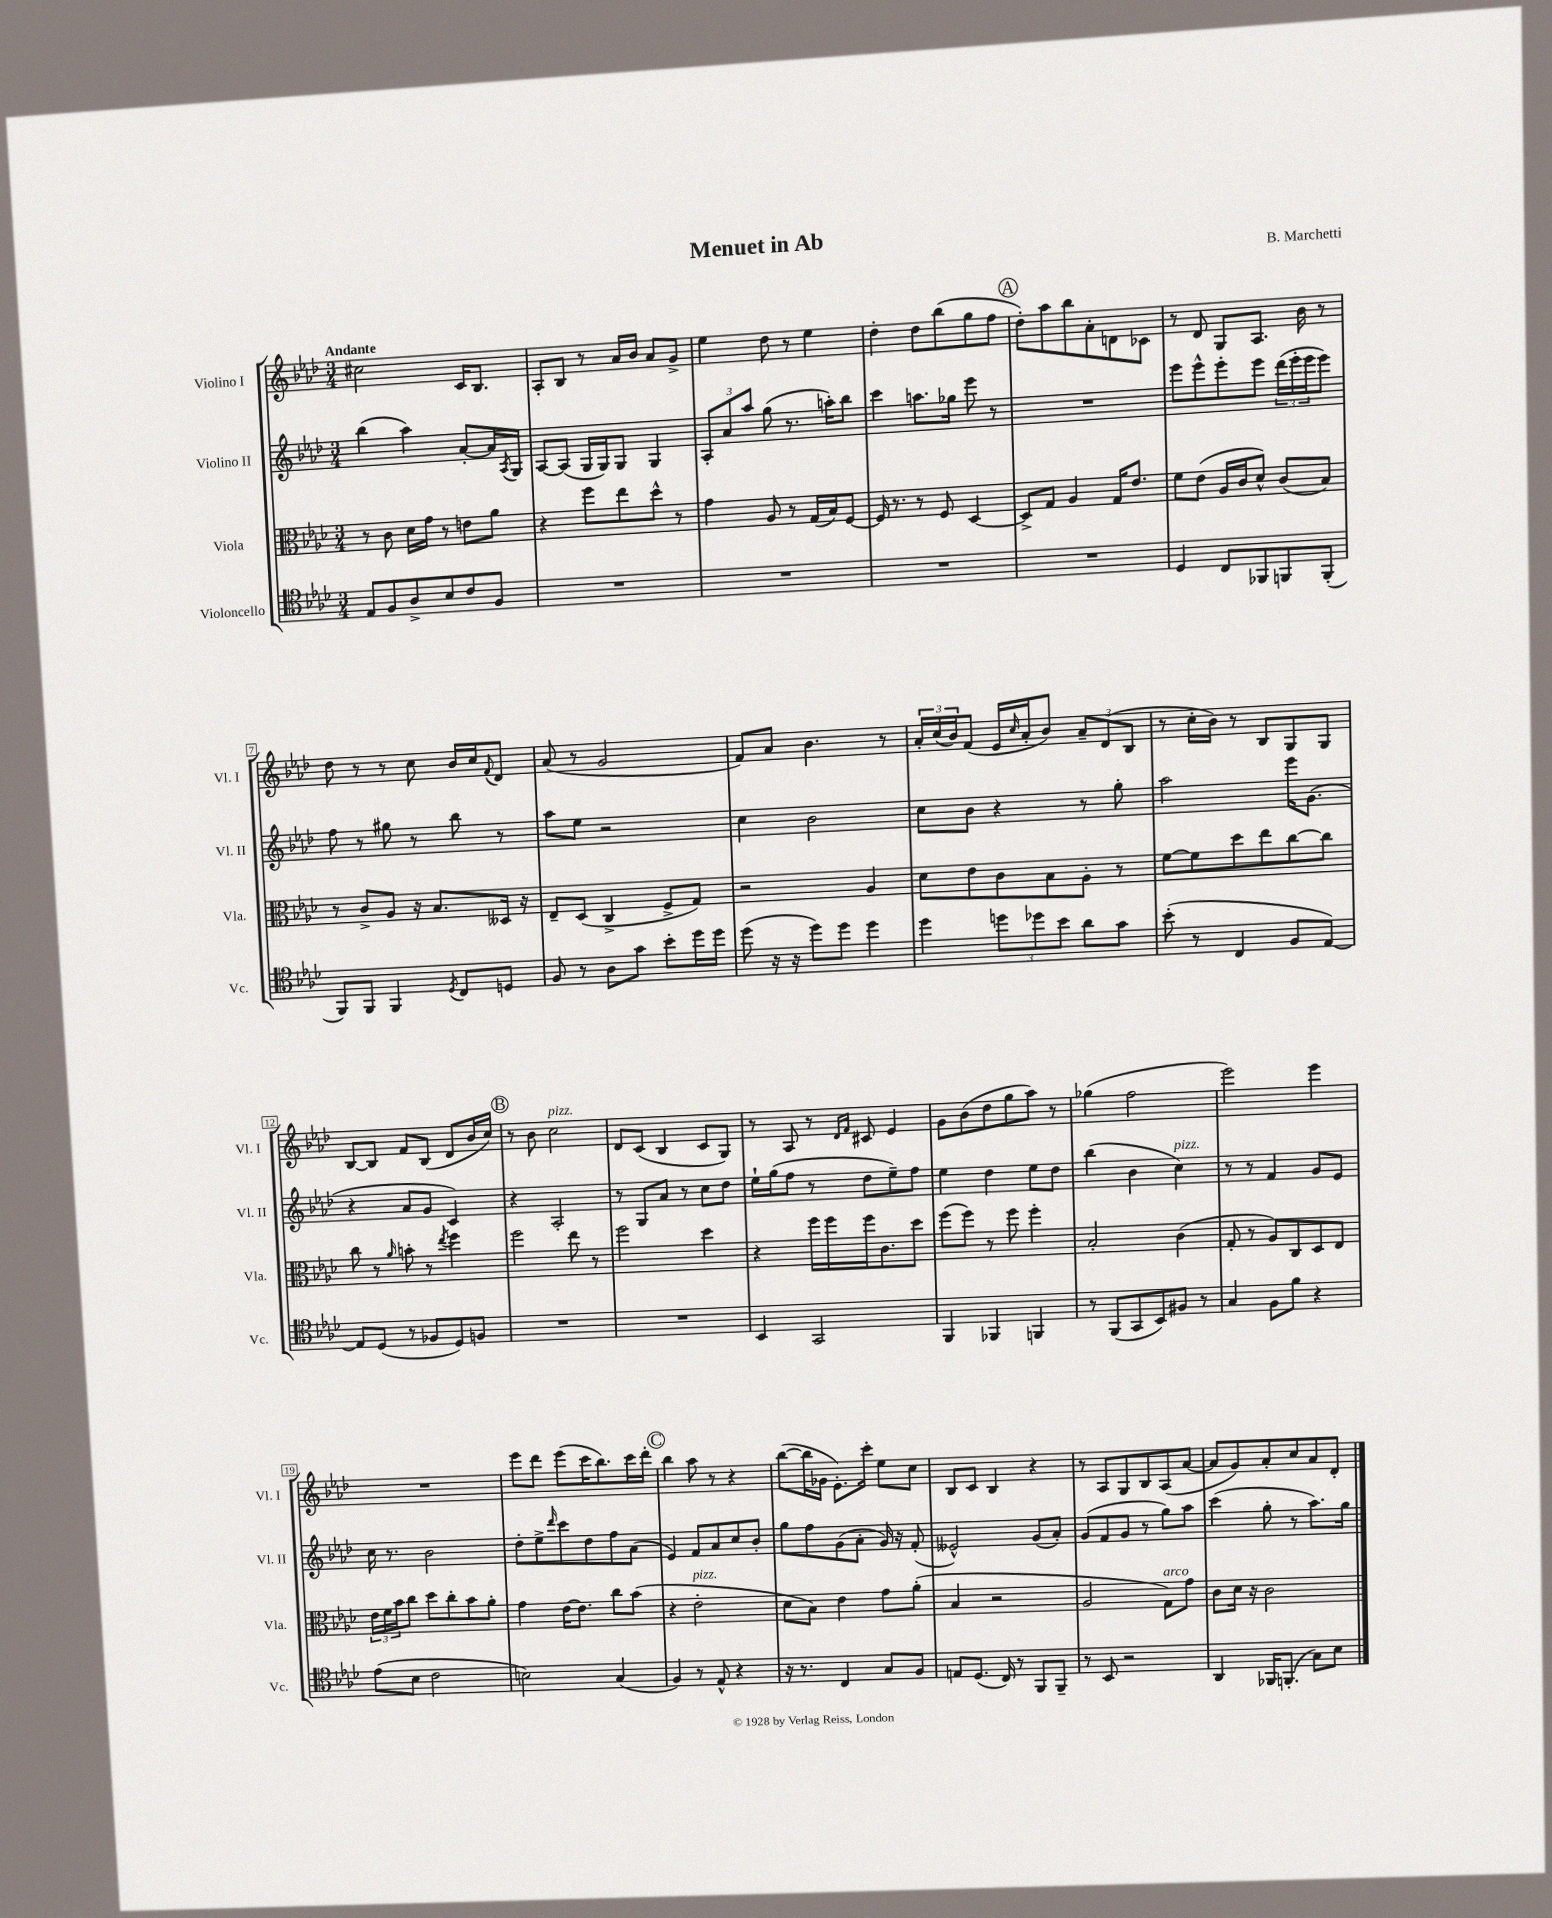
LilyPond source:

\header { title = "Menuet in Ab" composer = "B. Marchetti" }
<<
\new StaffGroup <<
\new Staff = "s0" \with { instrumentName = "Violino I" shortInstrumentName = "Vl. I" } {
    \clef treble \key aes \major \numericTimeSignature \time 3/4 \tempo "Andante"
    cis''2 c'16 bes8. |
    aes8-. bes8 r8 aes'16 bes'16 aes'8 g'8-> |
    ees''4 des''8 r8 ees''4 |
    des''4-. des''8 bes''8( g''8 f''8 |
    \mark \markup { \circle "A" } des''8-.) aes''8 bes''8 aes'8-. d'8 ces'8 |
    r8 des'8 g8 aes8. bes'16 r8 |
    des''8 r8 r8 c''8 bes'16 c''16 \appoggiatura { f'8 } des'8 |
    aes'8( r8 g'2 |
    f'8) aes'8 bes'4. r8 |
    \tuplet 3/2 { aes'16-. c''16( bes'16) } f'8( ees'16 \grace { c''16 } aes'16-. bes'8) \tuplet 3/2 { aes'8-- des'8( bes8 } |
    r8 c''16-. bes'16) r8 bes8 g8 g8 |
    bes8~ bes8 f'8 bes8( des'8 bes'16 c''16) |
    \mark \markup { \circle "B" } r8 bes'8 c''2^\markup { \italic "pizz." } |
    des'8 c'8( bes4 c'8 g8) |
    r8 aes8 r8 \grace { des'16 f'16 } cis'8 ees'4 |
    g'8 bes'8( des''8 g''8 aes''8) r8 |
    ges''4( f''2 |
    ees'''2) ees'''4 |
    R2. |
    ees'''8 des'''8 ees'''8( c'''16 bes''8.) c'''16 des'''16-. |
    \mark \markup { \circle "C" } bes''4 aes''8 r8 r4 |
    bes''8~( bes''16 ges'16 ees'8.-.) c'''16-. ees''8 c''8 |
    bes8 c'8 bes4 r4 |
    r8 aes8 g8 bes8 aes8( aes'8~ |
    aes'8 g'8) aes'8-. c''8 aes'8 des'8-. \bar "|." |
}
\new Staff = "s1" \with { instrumentName = "Violino II" shortInstrumentName = "Vl. II" } {
    \clef treble \key aes \major \numericTimeSignature \time 3/4
    bes''4( aes''4) aes'8~-. aes'16 \acciaccatura { aes8 } g16 |
    aes8~ aes8( g16 g16) g8 g4 |
    \tuplet 3/2 { aes8-. aes'8 aes''8 } g''8( r8. a''16-.) bes''8 |
    c'''4 a''8. ges''16 ees'''8 r8 |
    \mark \markup { \circle "A" } R2. |
    ees'''8 ees'''8-^ ees'''8-. ees'''8 \tuplet 3/2 { des'''16( ees'''16-. ees'''16 } ees'''8) |
    f''8 r8 gis''8 r8 bes''8 r8 |
    aes''8 ees''8 r2 |
    c''4 bes'2 |
    c''8 bes'8 r4 r8 g''8-. |
    aes''2 ees'''16 g'8.( |
    r4 aes'8 g'8 c'4) |
    \mark \markup { \circle "B" } r4 aes2-. |
    r8 g8 aes'8 r8 c''8 des''8 |
    ees''16-! g''16( f''8 r8 des''8 ees''8--) f''8 |
    ees''4 des''4 ees''8 des''8 |
    bes''4( bes'4 c''4^\markup { \italic "pizz." }) |
    r8 r8 f'4 g'8 ees'8 |
    c''16 r8. bes'2 |
    des''8-. ees''8-> \grace { des'''16 } c'''8 des''8 f''8 aes'8( |
    \mark \markup { \circle "C" } ees'4) f'8 aes'8 c''8 bes'8-. |
    g''8 f''8 g'8( aes'8-. g'16) r16 f'8-.( |
    eeses'2-^) g'8( aes'8-.) |
    g'8( f'8 g'8 r8 g''8) aes''8 |
    c'''4( g''8-. r8 aes''8.) g''16 \bar "|." |
}
\new Staff = "s2" \with { instrumentName = "Viola" shortInstrumentName = "Vla." } {
    \clef alto \key aes \major \numericTimeSignature \time 3/4
    r8 c'8 des'16 g'16 r8 e'8 aes'8 |
    r4 f''8 ees''8 des''8-^ r8 |
    g'4 aes8 r8 g16( bes16) f8~ |
    f16 r8. r8 f8 des4~ |
    \mark \markup { \circle "A" } des8-> g8 aes4 g16 ees'8. |
    f'8 ees'8( aes16 c'16 des'8-^) c'8( bes8) |
    r8 c'8-> aes8 r16 bes8. deses16 r16 |
    ees8-- des8( c4-> f8-> g8) |
    r2 aes4 |
    des'8 ees'8 c'8 bes8 aes8-. r8 |
    f'8~ f'8 des''8 ees''8 c''8~ c''8 |
    c''8 r8 \grace { aes'16 } b'8-. r8 \acciaccatura { ees''8 } f''4 |
    \mark \markup { \circle "B" } f''2 ees''8 r8 |
    f''2 des''4 |
    r4 f''16 f''16 f''16 c'8. des''8 |
    f''8( f''8) r8 f''8 f''4-. |
    bes2-. c'4( |
    g8-. r8 aes8) c8 des8 ees8 |
    \tuplet 3/2 { ees'16 f'16 bes'16 } c''8 des''8 c''8-. bes'8 aes'8-. |
    g'4 ees'16~ ees'8. c''8 bes'8( |
    \mark \markup { \circle "C" } r4 ees'2-.^\markup { \italic "pizz." } |
    des'8 bes8) ees'4 g'8 aes'8-.( |
    bes4 r2 |
    aes2 g8^\markup { \italic "arco" }) g'8 |
    c'8 des'16 r16 c'2 \bar "|." |
}
\new Staff = "s3" \with { instrumentName = "Violoncello" shortInstrumentName = "Vc." } {
    \clef tenor \key aes \major \numericTimeSignature \time 3/4
    ees8 f8 aes8-> bes8 c'8 f8 |
    R2. |
    R2. |
    R2. |
    \mark \markup { \circle "A" } R2. |
    des4 c8 fes,8 f,8 f,8-.( |
    f,8) f,8 f,4 \acciaccatura { des8 } c8 d8 |
    f8 r8 aes8 g'8 bes'8-. des''16 des''16 |
    des''8( r16 r16 des''8) des''8 des''4 |
    des''4 \tuplet 3/2 { d''8 des''8 bes'8 } aes'8 g'8 |
    bes'8-.( r8 c4 f8 ees8~) |
    ees8 des8( r8 fes8 des8) f8 |
    \mark \markup { \circle "B" } R2. |
    R2. |
    bes,4 g,2 |
    f,4 fes,4 f,4 |
    r8 f,8( g,8 bes,8) fis8 r8 |
    g4 f8 f'8 r4 |
    ees'8( bes8 c'2 |
    b2) g4( |
    \mark \markup { \circle "C" } f4) r8 ees8-^ r4 |
    r16 r8. c4 g8 f8 |
    e8 des8.( c16) r8 f,8 f,8-- |
    r8 bes,8 r2 |
    aes,4 fes,16 f,8.-.( g8) bes8 \bar "|." |
}
>>
>>
\layout { \context { \Score \override BarNumber.stencil = #(make-stencil-boxer 0.1 0.3 ly:text-interface::print) } }
